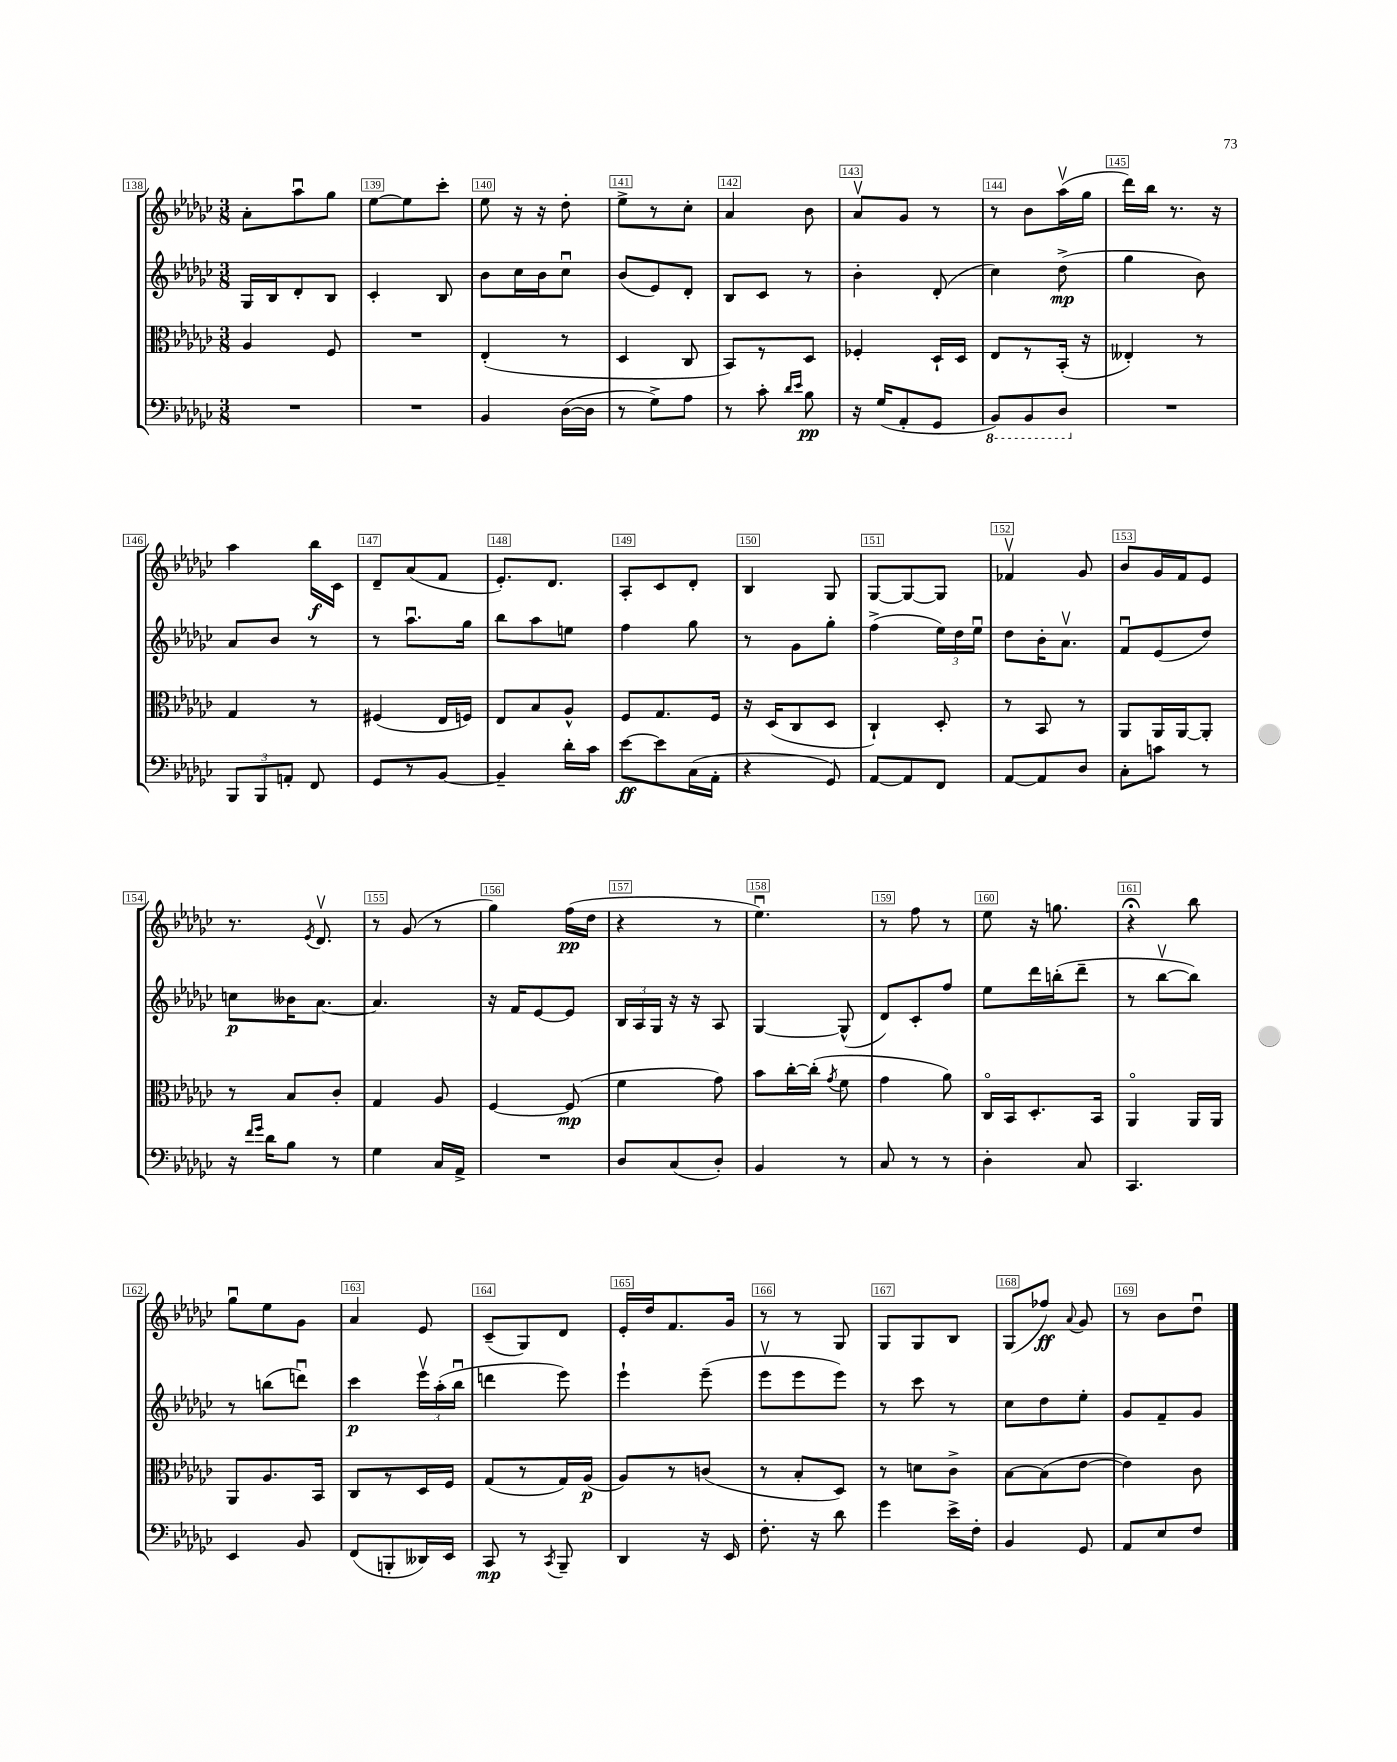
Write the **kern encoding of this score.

**kern	**kern	**kern	**kern
*staff4	*staff3	*staff2	*staff1
*clefF4	*clefC3	*clefG2	*clefG2
*k[b-e-a-d-g-c-]	*k[b-e-a-d-g-c-]	*k[b-e-a-d-g-c-]	*k[b-e-a-d-g-c-]
*M3/8	*M3/8	*M3/8	*M3/8
4.r	4A-	16G-	8a-'
.	.	16B-	.
.	.	8d-'	8aa-u
.	8F	8B-	8gg-
=	=	=	=
4.r	4.r	4c-'	[8ee-
.	.	.	8ee-]
.	.	8B-	8ccc-'
=	=	=	=
4BB-	(4E-'	8b-	8ee-
.	.	16cc-	16r
.	.	16b-	16r
([16D-	8r	8cc-u	8dd-'
16D-]	.	.	.
=	=	=	=
8r	4D-	(8b-	8ee-^
8G-^)	.	8e-)	8r
8A-	8C-	8d-'	8cc-'
=	=	=	=
8r	8BB-)	8B-	4a-
8c-'	8r	8c-	.
16qqd-	.	.	.
16qqe-	.	.	.
8B-	8D-	8r	8b-
=	=	=	=
16r	4F-'	4b-'	8a-v
(16G-	.	.	.
8AA-'	.	.	8g-
8GG-	16D-`	(8d-'	8r
.	16D-	.	.
=	=	=	=
8BBB-)	8E-	4cc-)	8r
8BBB-	8r	.	8b-
8DD-	(16BB-'	(8dd-^	(16aa-v
.	16r	.	16gg-
=	=	=	=
4.r	4E--')	4gg-	16ddd-)
.	.	.	16bb-
.	.	.	8.r
.	8r	8b-)	.
.	.	.	16r
=	=	=	=
12BBB-	4G-	8a-	4aa-
12BBB-	.	.	.
.	.	8b-	.
12AA'	.	.	.
8FF	8r	8r	16bb-
.	.	.	16c-
=	=	=	=
8GG-	(4F#	8r	8d-~
8r	.	8.aa-u	(8a-
[8BB-	16E-	.	8f
.	16F)	16gg-	.
=	=	=	=
4BB-~]	8E-	8bb-	8.e-')
.	8B-	8aa-	.
.	.	.	8.d-
16d-'	8A-^^	8ee	.
16c-	.	.	.
=	=	=	=
[8e-	8F	4ff	8A-'
8e-]	8.G-	.	8c-
(16C-	.	8gg-	8d-'
16AA-'	16F	.	.
=	=	=	=
4r	16r	8r	4B-
.	(16D-	.	.
.	8C-	8g-	.
8GG-)	8D-	8gg-'	8G-
=	=	=	=
[8AA-	4C-`)	(4ff^	[8G-
8AA-]	.	.	8G-_
8FF	8D-'	24ee-)	8G-]
.	.	24dd-	.
.	.	24ee-u	.
=	=	=	=
[8AA-	8r	8dd-	4f-v
8AA-]	8BB-	16b-'	.
.	.	8.a-v	.
8D-	8r	.	8g-
=	=	=	=
8C-'	8AA-	8fu	8b-
8c	16AA-	(8e-	16g-
.	[16AA-	.	16f
8r	8AA-']	8dd-)	8e-
=	=	=	=
16r	8r	8cc	8.r
16qqf	.	.	.
16qqg-	.	.	.
16d-	.	.	.
8B-	8B-	16b--	.
.	.	.	8qe-
.	.	[8.a-	8.d-v
8r	8c-'	.	.
=	=	=	=
4G-	4G-	4.a-]	8r
.	.	.	(8g-
16C-	8A-	.	8r
16AA-^	.	.	.
=	=	=	=
4.r	[4F	16r	4gg-)
.	.	16f	.
.	.	[8e-	.
.	(8F]	8e-]	(16ff
.	.	.	16dd-
=	=	=	=
8D-	4f	24B-	4r
.	.	24A-	.
.	.	24G-	.
(8C-	.	16r	.
.	.	16r	.
8D-')	8g-)	8A-	8r
=	=	=	=
4BB-	8b-	[4G-	4.ee-u)
.	[16cc-'	.	.
.	(16cc-']	.	.
.	8qg-	.	.
8r	8f	(8G-^^]	.
=	=	=	=
8C-	4g-	8d-)	8r
8r	.	8c-'	8ff
8r	8a-)	8ff	8r
=	=	=	=
4D-'	16C-o	8ee-	8ee-
.	16BB-	.	.
.	8.D-'	16ddd-	16r
.	.	(16bb'	8.gg
8C-	.	8ddd-~	.
.	16BB-	.	.
=	=	=	=
4.CC-	4AA-o	8r	4r;
.	.	[8bb-v	.
.	16AA-	8bb-])	8bb-
.	16AA-	.	.
=	=	=	=
4EE-	8AA-	8r	8gg-u
.	8.A-	(8bb	8ee-
8BB-	.	8dddu)	8g-
.	16BB-	.	.
=	=	=	=
(8FF	8C-	4ccc-	4a-
8BBB'	8r	.	.
16DD--)	16D-	24eee-v	8e-
.	.	(24aa-'	.
16EE-	16F	.	.
.	.	24bb-u	.
=	=	=	=
8CC-	(8G-	4ddd	(8c-~
8r	8r	.	8G-)
8qCC-	.	.	.
8BBB-~	16G-)	8eee-)	8d-
.	(16A-	.	.
=	=	=	=
4DD-	8A-)	4eee-`	16e-'
.	.	.	16dd-
.	8r	.	8.f
16r	(8c	(8eee-~	.
16EE-	.	.	16g-
=	=	=	=
8.F'	8r	8eee-v	8r
.	8B-'	8eee-	8r
16r	.	.	.
8d-	8D-)	8eee-)	8G-
=	=	=	=
4g-	8r	8r	8G-
.	8d	8ccc-	8G-
16e-^	8c-^	8r	8B-
16F'	.	.	.
=	=	=	=
4BB-	[8B-	8cc-	(8G-
.	(8B-]	8dd-	8ff-)
.	.	.	8qqa-
8GG-	[8e-	8ee-'	8g-
=	=	=	=
8AA-	4e-])	8g-	8r
8E-	.	8f~	8b-
8F	8c-	8g-	8dd-u
==	==	==	==
*-	*-	*-	*-
